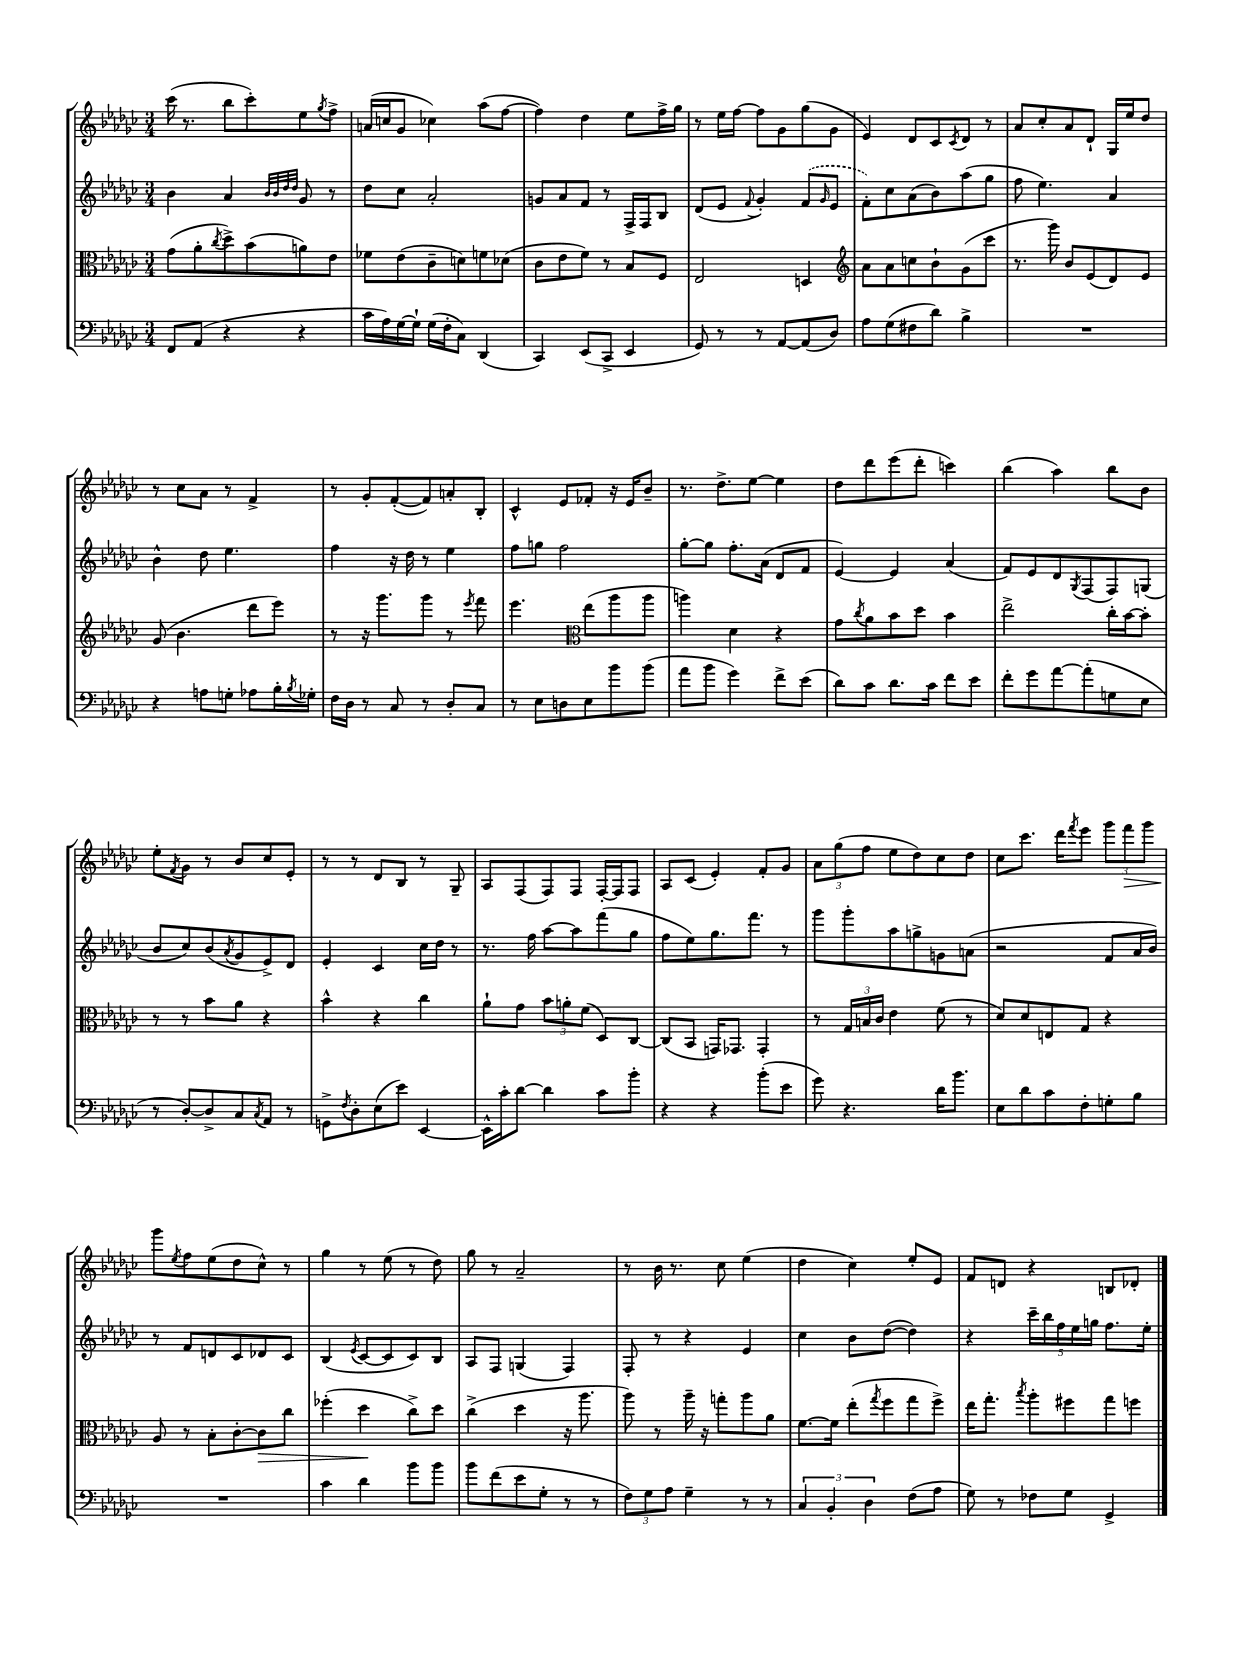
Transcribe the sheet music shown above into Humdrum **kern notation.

**kern	**kern	**kern	**kern
*staff4	*staff3	*staff2	*staff1
*clefF4	*clefC3	*clefG2	*clefG2
*k[b-e-a-d-g-c-]	*k[b-e-a-d-g-c-]	*k[b-e-a-d-g-c-]	*k[b-e-a-d-g-c-]
*M3/4	*M3/4	*M3/4	*M3/4
8FF/L	(8g-\L	4b-\	(16ccc-\
.	.	.	8.r
(8AA-/J	8a-'\	.	.
.	8qcc-/	.	.
4r	8dd-^\)	4a-/	8bb-\L
.	(8b-\	.	8ccc-'\)
.	.	32qqb-/LLL	.
.	.	32qqb-/	.
.	.	32qqdd-/	.
.	.	32qqdd-/JJJ	.
4r	8a\)	8g-/	8ee-\
.	.	.	8qgg-/
.	8e-\J	8r	8ff^\J
=	=	=	=
16c-\LL	8f-\L	8dd-\L	(16a/LL
16A-\)	.	.	16cc/J
[16G-\	(8e-\	8cc-\J	8g-/J
16G-`\]JJ	.	.	.
(16G-\LL	8c-~\	2a-'/	4cc-\)
16F'\J	.	.	.
8C-\J)	8d\)	.	.
(4DD-/	8f\	.	(8aa-\L
.	(8d-\J	.	[8ff\J
=	=	=	=
4CC-/)	8c-\L	8g/L	4ff\])
.	8e-\	8a-/	.
(8EE-/L	8f\J)	8f/J	4dd-\
8CC-^/J	8r	8r	.
4EE-/	8B-/L	16F^/LL	8ee-\L
.	.	16F/J	.
.	8F/J	8B-/J	16ff^\L
.	.	.	16gg-\JJ
=	=	=	=
8GG-/)	2E-/	(8d-/L	8r
8r	.	8e-/J	16ee-\LL
.	.	.	[16ff\JJ
.	.	8qqf/	.
8r	.	4g-'/)	8ff\]L
[8AA-/L	.	.	8g-\
(8AA-/]	4D/	(8f/L	(8gg-\
.	.	16qqg-/	.
8D-/J)	.	8e-/J	8g-\J
=	=	=	=
*	*clefG2	*	*
8A-\L	8a-\L	8f'\L)	4e-/)
(8G-\	8a-\	8cc-\	.
8F#\	8cc\	(8a-\	8d-/L
8d-\J)	8b-`\	8b-\)	8c-/
.	.	.	8qc-/
4B-^\	(8g-\	(8aa-\	8d-/J
.	8ccc-\J	8gg-\J	8r
=	=	=	=
2.r	8.r	8ff\	8a-/L
.	.	4.ee-\)	8cc-'/
.	16ggg-\)	.	.
.	8b-/L	.	8a-/
.	(8e-/	.	8d-`/J
.	8d-/)	4a-/	16G-/LL
.	.	.	16ee-/J
.	8e-/J	.	8dd-/J
=	=	=	=
4r	(8g-/	4b-^^\	8r
.	4.b-\	.	8cc-\L
8A\L	.	8dd-\	8a-\J
8G'\J	.	4.ee-\	8r
8A-\L	8ddd-\L	.	4f^/
16B-'\L	8eee-\J)	.	.
8qB-/	.	.	.
16G-'\JJ	.	.	.
=	=	=	=
16F\LL	8r	4ff\	8r
16D-\JJ	.	.	.
8r	16r	.	8g-'/L
.	8.ggg-\L	.	.
8C-/	.	16r	([8f'/
.	.	16dd-\	.
8r	8ggg-\J	8r	8f/])
8D-'/L	8r	4ee-\	8a'/
.	8qeee-/	.	.
8C-/J	8fff\	.	8B-'/J
=	=	=	=
8r	4.eee-\	8ff\L	4c-^^/
8E-\L	.	8gg\J	.
8D\	.	2ff\	8e-/L
*	*clefC3	*	*
8E-\	(8ee-\L	.	8f-'/J
8b-\	8aa-\	.	16r
.	.	.	16e-/LK
(8b-\J	8aa-\J	.	8b-~/J
=	=	=	=
8a-\L	4aa\)	[8gg-'\L	8.r
8b-\J	.	8gg-\]J	.
.	.	.	8.dd-^\L
4g-\)	4d-\	8.ff'\L	.
.	.	.	[8ee-\J
.	.	(16a-\Jk	.
8f^\L	4r	8d-/L	4ee-\]
(8e-\J	.	8f/J	.
=	=	=	=
8d-\L)	8g-\L	[4e-/)	8dd-\L
.	8qcc-/	.	.
8c-\J	8a-\	.	8ddd-\
8.d-\L	8b-\	4e-/]	(8eee-\
.	8dd-\J	.	8ddd-'\J
16c-\Jk	.	.	.
8f\L	4b-\	(4a-/	4ccc\)
8e-\J	.	.	.
=	=	=	=
8f'\L	2ee-^\	8f/L)	(4bb-\
8g-\	.	8e-/	.
[8a-\	.	8d-/	4aa-\)
.	.	8qG-/	.
(8a-'\]	.	(8F/	.
8G\	16cc-'\LL	8F/)	8bb-\L
.	[16b-\J	.	.
8E-\J	8b-'\]J	(8G/J	8b-\J
=	=	=	=
8r	8r	8b-/L	8ee-'\L
.	.	.	8qf/
[8D-'/L)	8r	8cc-/)	8g-\J
8D-^/]	8b-\L	(8b-/	8r
.	.	8qa-/	.
8C-/	8a-\J	8g-/	8b-/L
8qC-/	.	.	.
8AA-/J	4r	8e-^/)	8cc-/
8r	.	8d-/J	8e-'/J
=	=	=	=
8GG^\L	4b-^^\	4e-'/	8r
8qF/	.	.	.
8D-'\	.	.	8r
(8E-\	4r	4c-/	8d-/L
8e-\J)	.	.	8B-/J
[4EE-/	4cc-\	16cc-\LL	8r
.	.	16dd-\JJ	.
.	.	8r	8G-~/
=	=	=	=
16EE-^^\]LL	8a-`\L	8.r	8A-/L
16c-'\J	.	.	.
[8d-\J	8g-\J	.	(8F/
.	.	16ff\	.
4d-\]	12b-\L	[8aa-\L	8F/)
.	12a'\	.	.
.	.	8aa-\]	8F/J
.	(12f\J	.	.
8c-\L	8D-/L)	(8fff\	[16F'/LL
.	.	.	16F/]J
8b-'\J	[8C-/J	8gg-\J	8F/J
=	=	=	=
4r	(8C-/]L	8ff\L	8A-/L
.	8BB-/J	8ee-\)	(8c-/J
4r	16GG/LK)	8.gg-\	4e-'/)
.	8.GG-/J	.	.
.	.	8.fff\J	.
(8b-'\L	4GG-'/	.	8f'/L
8e-\J	.	8r	8g-/J
=	=	=	=
8g-\)	8r	8ggg-\L	12a-\L
.	.	.	(12gg-\
4.r	24G-/LL	8ggg-'\	.
.	24B/	.	12ff\J
.	24c-/JJ	.	.
.	4e-\	8aa-\	8ee-\L
.	.	8gg^\	8dd-\)
16d-\LK	(8f\	8g\	8cc-\
8.b-\J	.	.	.
.	8r	(8a\J	8dd-\J
=	=	=	=
8E-\L	8d-/L)	2r	8cc-\L
8d-\	8d-/	.	8.ccc-\J
8c-\	8E/	.	.
.	.	.	16ddd-\LK
.	.	.	8qfff/
8F'\	8G-/J	.	8eee-\J
8G'\	4r	8f/L	12ggg-\L
.	.	.	12fff\
8B-\J	.	16a-/L	.
.	.	.	12ggg-\J
.	.	16b-/JJ)	.
=	=	=	=
2.r	8A-/	8r	8ggg-\L
.	.	.	8qee-/
.	8r	8f/L	8ff\
.	8B-'\L	8d/	(8ee-\
.	[8c-'\	8c-/	8dd-\
.	8c-\]	8d-/	8cc-^^\J)
.	8cc-\J	8c-/J	8r
=	=	=	=
4c-\	(4ff-'\	(4B-/	4gg-\
.	.	8qe-/	.
4d-\	4dd-\	[8c-/L	8r
.	.	8c-/]	(8ee-\
8b-\L	8cc-^\L)	8c-/)	8r
8b-\J	8dd-\J	8B-/J	8dd-\)
=	=	=	=
8b-\L	(4cc-^\	8A-/L	8gg-\
(8f\	.	8F/J	8r
8e-\	4dd-\	(4G/	2a-~/
8G-'\J	.	.	.
8r	16r	4F/)	.
.	8.aa-\	.	.
8r	.	.	.
=	=	=	=
12F\L)	8aa-\)	8F'/	8r
12G-\	.	.	.
.	8r	8r	16b-\
12A-\J	.	.	.
.	.	.	8.r
4G-~\	16aa-~\	4r	.
.	16r	.	.
.	8gg'\L	.	8cc-\
8r	8aa-\	4e-/	(4ee-\
8r	8a-\J	.	.
=	=	=	=
6C-/	[8.f\L	4cc-\	4dd-\
6BB-'/	.	.	.
.	16f\]Jk	.	.
.	(8ee-'\L	8b-\L	4cc-\)
6D-\	.	.	.
.	8qgg-/	.	.
.	8ff\	([8dd-\J	.
(8F\L	8gg-\	4dd-\])	8ee-'/L
8A-\J	8ff^\J)	.	8e-/J
=	=	=	=
8G-\)	16ee-\LK	4r	8f/L
.	8.gg-'\J	.	.
8r	.	.	8d/J
.	8qbb-/	.	.
8F-\L	8aa-'\L	20ccc-~\LL	4r
.	.	20bb-\	.
.	.	20ff\	.
8G-\J	8ff#\	.	.
.	.	20ee-\	.
.	.	20gg\JJ	.
4GG-^/	8gg-\	8.ff\L	8B/L
.	8ff\J	.	8d-'/J
.	.	16ee-'\Jk	.
==	==	==	==
*-	*-	*-	*-
